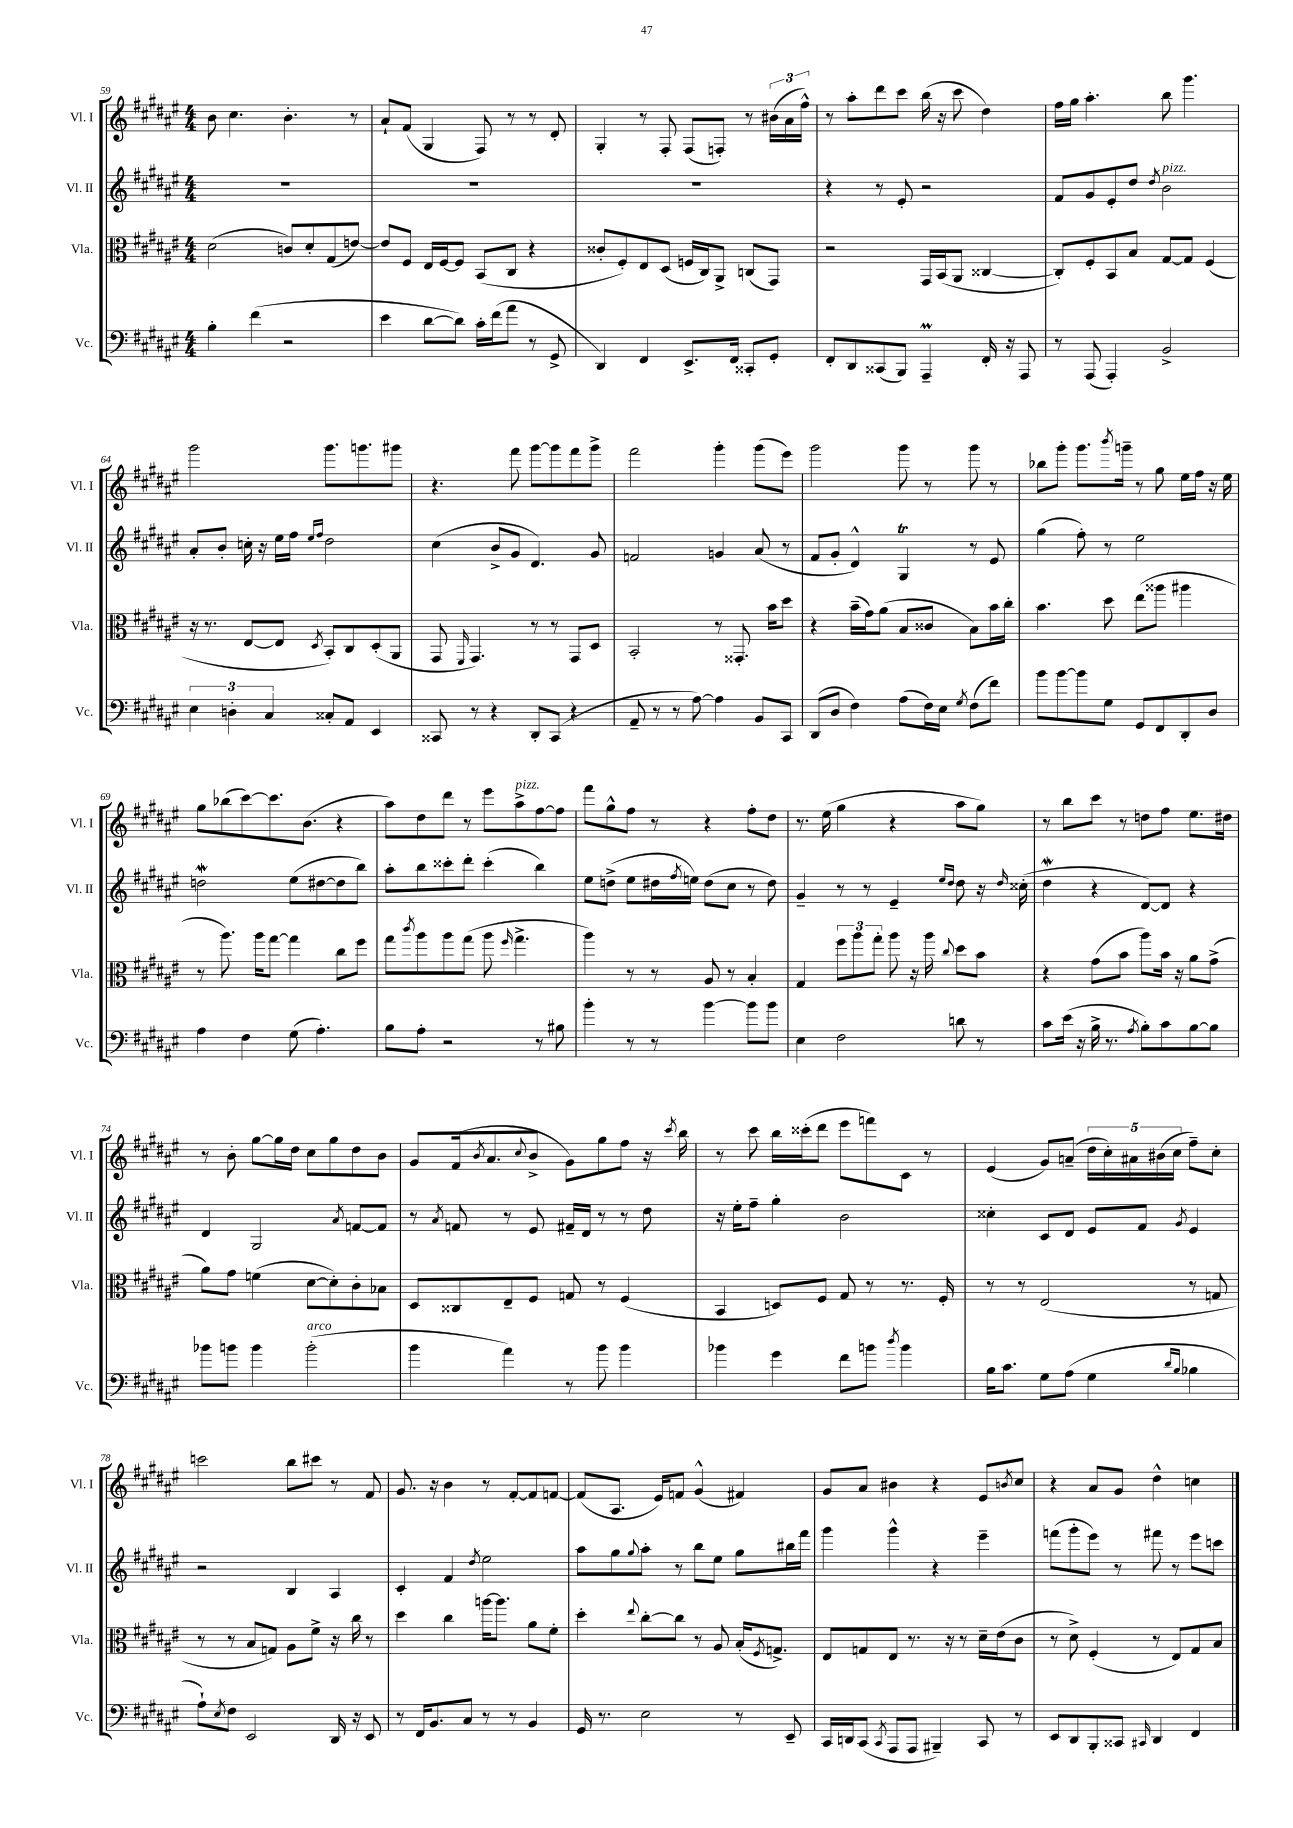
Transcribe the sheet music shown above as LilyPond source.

<<
\new StaffGroup <<
\new Staff = "s0" \with { instrumentName = "Vl. I" shortInstrumentName = "Vl. I" } {
    \clef treble \key fis \major \numericTimeSignature \time 4/4
    b'8 cis''4. b'4.-. r8 |
    ais'8-! fis'8( gis4 fis8) r8 r8 dis'8-. |
    gis4-. r8 fis8-. fis8( f8-.) r8 \tuplet 3/2 { bis'16( ais'16 fis''16-^) } |
    r8 ais''8-. dis'''8 cis'''8 b''16( r16 cis'''8 dis''4) |
    fis''16 gis''16 ais''4.-. b''8 gis'''4. |
    gis'''2 gis'''8. g'''8. gis'''8 |
    r4. fis'''8 gis'''8~ gis'''8 fis'''8 gis'''8-> |
    fis'''2 gis'''4-. gis'''8( eis'''8) |
    gis'''2 gis'''8 r8 gis'''8 r8 |
    bes''8 gis'''8-. gis'''8. \acciaccatura { b'''8 } g'''16-- r8 gis''8 eis''16 fis''16 r16 eis''16 |
    gis''8 bes''8( cis'''8~) cis'''8. b'8.( r4 |
    ais''8) dis''8 dis'''8 r8 eis'''8 ais''8->^\markup { \italic "pizz." } fis''8~ fis''8 |
    fis'''8 gis''8-^ fis''8 r8 r4 fis''8-. dis''8 |
    r8. eis''16( gis''4 r4 ais''8 gis''8) |
    r8 b''8 cis'''8 r8 d''8 fis''8 eis''8. dis''16 |
    r8 b'8-. gis''8~ gis''16 dis''16 cis''8 gis''8 dis''8 b'8 |
    gis'8 fis'16( \acciaccatura { b'8 } ais'8. \appoggiatura { cis''8 } b'8-> gis'8) gis''8 fis''8 r16 \acciaccatura { cis'''8 } b''16 |
    r8 cis'''8 b''16 cisis'''16-.( dis'''8 eis'''8 f'''8) cis'8 r8 |
    eis'4( gis'8) a'8--( \tuplet 5/4 { dis''16 cis''16-.) ais'16 bis'16( cis''16 } fis''8--) cis''8-. |
    c'''2 b''8 cis'''8 r8 fis'8 |
    gis'8. r16 b'4 r8 fis'8~-. fis'8 f'8~ |
    f'8( ais8. eis'16) f'8 gis'4-^( fis'4) |
    gis'8 ais'8 bis'4 r4 eis'8 \acciaccatura { b'8 } cis''8 |
    r4 ais'8 gis'8 dis''4-^ c''4 \bar "|." |
}
\new Staff = "s1" \with { instrumentName = "Vl. II" shortInstrumentName = "Vl. II" } {
    \clef treble \key fis \major \numericTimeSignature \time 4/4
    R1 |
    R1 |
    R1 |
    r4 r8 eis'8-. r2 |
    fis'8 gis'8 eis'8-. dis''8 \acciaccatura { dis''8 } b'2^\markup { \italic "pizz." } |
    ais'8-. b'8-. c''16-. r16 eis''16 fis''16 \grace { eis''16 fis''16 } dis''2 |
    cis''4( b'8-> gis'8 dis'4.) gis'8 |
    f'2 g'4 ais'8( r8 |
    fis'8 gis'8-. dis'4-^) gis4\trill r8 eis'8 |
    gis''4( fis''8-.) r8 eis''2 |
    d''2\mordent eis''8( dis''8~ dis''8 b''8) |
    ais''8-. b''8 cisis'''8-. dis'''8-. cisis'''4-.( b''4) |
    eis''8 d''8->( eis''8 dis''16 \acciaccatura { fis''8 } e''16) dis''8( cis''8 r8 dis''8) |
    gis'4-- r8 r8 eis'4-- \grace { eis''16 dis''16 } dis''8 r16 \grace { dis''16 } cisis''16-.( |
    dis''4\mordent r4 dis'8~) dis'8 r4 |
    dis'4 gis2 \acciaccatura { ais'8 } f'8~ f'8 |
    r8 \acciaccatura { ais'8 } f'8 r8 eis'8 fis'16-- dis'16 r8 r8 dis''8 |
    r16 eis''16-. fis''8-- gis''4-. b'2 |
    cisis''4-. cis'8 dis'8 eis'8 fis'8 \acciaccatura { gis'8 } eis'4 |
    r2 b4 ais4 |
    cis'4-. fis'4 \acciaccatura { dis''8 } eis''2 |
    ais''8 gis''8 \appoggiatura { gis''8 } ais''8-. r8 b''8 eis''8 gis''8 bis''16 fis'''16 |
    gis'''4 gis'''4-^ r4 eis'''4-- |
    f'''8( gis'''8-. eis'''8) r8 fis'''8 r8 eis'''8 c'''8 \bar "|." |
}
\new Staff = "s2" \with { instrumentName = "Vla." shortInstrumentName = "Vla." } {
    \clef alto \key fis \major \numericTimeSignature \time 4/4
    dis'2( c'8) dis'8-. gis8( e'8~) |
    e'8 fis8 eis16 fis16~ fis8 b,8( cis8 r4 |
    cisis'8-. fis8-.) eis8 dis8( f16 cis16) ais,8-> c8( gis,8) |
    r2 gis,16 b,16( ais,8 cisis4~ |
    cisis8-.) fis8-. b,8 b8 gis8~ gis8 fis4( |
    r16 r8. eis8~ eis8 \acciaccatura { dis8 } b,8-.) cis8 dis8-.( ais,8 |
    gis,8 \grace { fis,16 } gis,4.) r8 r8 gis,8 dis8 |
    b,2-. r8 gisis,8.-. b'16 dis''8 |
    r4 b'16--( gis'16) ais'8( b8 cisis'8 b8) b'16 cis''16-. |
    b'4. dis''8 eis''8( aisis''8 ais''4 |
    r8 ais''8.) ais''16 gis''8~ gis''4 cis''8 fis''8 |
    gis''8 \acciaccatura { cis'''8 } ais''8 ais''8 gis''8( ais''8 \grace { fis''16 } gis''4.-> |
    ais''4) r8 r8 ais8 r8 b4-. |
    gis4 \tuplet 3/2 { fis''8 ais''8 gis''8-. } ais''8 r16 ais''16 \appoggiatura { cis''8 } dis''8 b'8 |
    r4 gis'8( b'8 ais''8) b'16 r16 ais'8 gis'8->( |
    ais'8) gis'8 f'4( dis'8~ dis'8-.) cis'8-. bes8 |
    dis8 cisis8 eis8-- fis8 g8 r8 fis4( |
    b,4 d8) fis8 gis8 r8 r8. fis16-. |
    r8 r8 eis2( r8 g8 |
    r8 r8 b8 g8) ais8 fis'8-> r16 cis''16 r8 |
    dis''4 cis''4 a''16~ a''8. ais'8 fis'8-. |
    dis''4-. \appoggiatura { eis''8 } cis''8~-. cis''8 r8 ais8 b16-.( \acciaccatura { fis8 } g8.->) |
    eis8 g8 eis8 r8. r16 r8 dis'16-- eis'16( cis'8 |
    r8 dis'8->) fis4-.( r8 eis8) gis8 b8 \bar "|." |
}
\new Staff = "s3" \with { instrumentName = "Vc." shortInstrumentName = "Vc." } {
    \clef bass \key fis \major \numericTimeSignature \time 4/4
    b4-. fis'4( r2 |
    eis'4 dis'8~ dis'8) cis'16-. fis'16( ais'8 r8 gis,8-> |
    dis,4) fis,4 eis,8.-> fis,16 cisis,8-. gis,8-. |
    fis,8-. dis,8 cisis,8( b,,8) ais,,4--\prall fis,16-. r16 ais,,8 |
    r8 ais,,8( ais,,4-.) b,2-> |
    \tuplet 3/2 { eis4 d4-. cis4 } cisis8-. ais,8 eis,4 |
    cisis,8 r8 r4 dis,8-. cisis,8( r4 |
    ais,8-- r8 r8 ais8~) ais4 b,8 cis,8 |
    dis,8( dis8 fis4) ais8( fis16) eis16 \acciaccatura { gis8 } fis8( fis'8) |
    b'8 b'8~ b'8 gis8 gis,8 fis,8 dis,8-. dis8 |
    ais4 fis4 gis8( ais4.-.) |
    b8 ais8-. r2 r8 bis8 |
    b'4-. r8 r8 b'4~ b'8 b'8 |
    eis4 fis2 d'8 r8 |
    cis'8 eis'16( r16 b16-> r8. \acciaccatura { ais8 } b8-.) cis'8 b8~ b8 |
    bes'8 b'8 b'4 b'2-.^\markup { \italic "arco" }( |
    b'4 ais'4) r8 b'8 b'4 |
    bes'4 gis'4 fis'8 b'8 \acciaccatura { dis''8 } b'4 |
    b16 cis'8. gis8 ais8( gis4 \grace { dis'16 b16 } bes4 |
    ais8-!) \acciaccatura { eis8 } fis8 eis,2 dis,16 r16 eis,8 |
    r8 fis,16 b,8. cis8 r8 r8 b,4 |
    gis,16 r8. eis2 r8 eis,8-- |
    cis,16 d,16 cis,8( \acciaccatura { cis,8 } ais,,8 ais,,8 bis,,4--) cis,8 r8 |
    eis,8 dis,8 b,,8-. cisis,8 \grace { cis,16 } dis,4 fis,4 \bar "|." |
}
>>
>>
\layout { \context { \Score currentBarNumber = #59 } }
